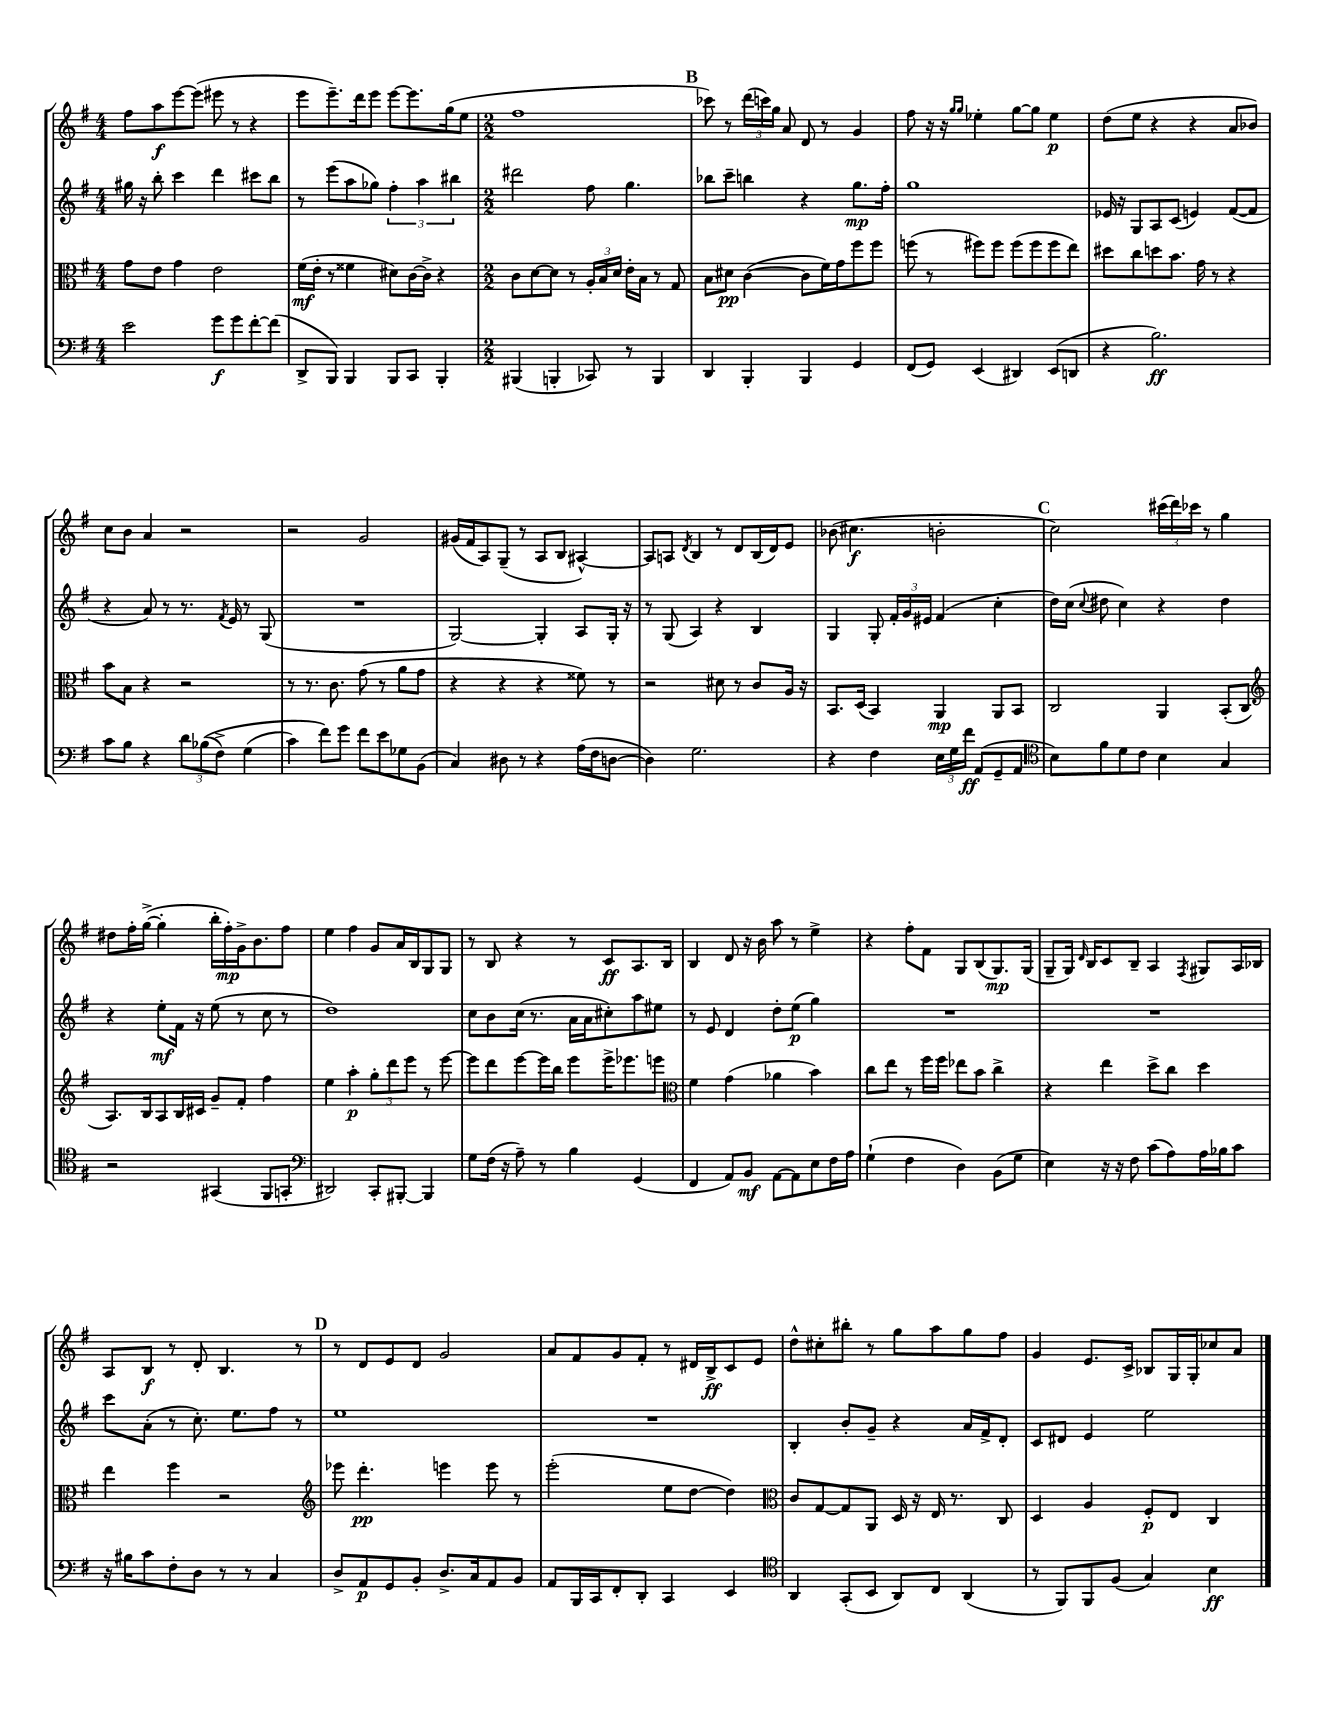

**kern	**kern	**kern	**kern
*staff4	*staff3	*staff2	*staff1
*clefF4	*clefC3	*clefG2	*clefG2
*k[f#]	*k[f#]	*k[f#]	*k[f#]
*M4/4	*M4/4	*M4/4	*M4/4
2e	8g	16gg#	8ff#
.	.	16r	.
.	8e	8bb'	8aa
.	4g	4ccc	[8eee
.	.	.	(8eee]
8g	2e	4ddd	8eee#
8g	.	.	8r
[8f#'	.	8ccc#	4r
(8f#]	.	8bb	.
=	=	=	=
8DD^	(16f#	8r	8eee
.	16e'	.	.
8BBB)	8r	(8eee	8.eee~)
4BBB	4f##	8aa	.
.	.	.	16ddd
.	.	8gg-)	8eee
8BBB	8d#)	6ff#'	[8eee
8CC	[16c	.	8.eee]
.	.	6aa	.
.	16c^]	.	.
4BBB'	4r	.	.
.	.	.	(16gg
.	.	6bb#	.
.	.	.	8ee
=	=	=	=
*M2/2	*M2/2	*M2/2	*M2/2
(4BBB#	8c	2ddd#	1ff#
.	[8d	.	.
4BBB'	8d]	.	.
.	8r	.	.
8CC-)	24A'	8ff#	.
.	24B	.	.
.	24d	.	.
8r	16e'	4.gg	.
.	16B	.	.
4BBB	8r	.	.
.	8G	.	.
=	=	=	=
4DD	8B	8bb-	8ccc-)
.	8d#	8ccc~	8r
4BBB'	([4c	4bb	(24ddd
.	.	.	24ccc)
.	.	.	24gg
.	.	.	8a
4BBB	8c]	4r	8d
.	16f#)	.	8r
.	16g	.	.
4GG	8ff#	8.gg	4g
.	8ff#	.	.
.	.	16ff#'	.
=	=	=	=
(8FF#	(8ff	1gg	8ff#
8GG)	8r	.	16r
.	.	.	16r
.	.	.	16qqgg
.	.	.	16qqgg
(4EE	8ff#)	.	4ee-'
.	8ff#	.	.
4DD#)	(8ff#	.	[8gg
.	8ff#	.	8gg]
(8EE	8ff#	.	4ee-
8DD	8ee)	.	.
=	=	=	=
4r	8dd#	16e-	(8dd
.	.	16r	.
.	8cc	8G	8ee
2.B)	8dd	8A	4r
.	8.b	(8c	.
.	.	4e)	4r
.	16g	.	.
.	8r	.	.
.	4r	([8f#	8a
.	.	8f#]	8b-)
=	=	=	=
8c	8b	4r	8cc
8B	8B	.	8b
4r	4r	8a)	4a
.	.	8r	.
12d	2r	8.r	2r
&((12B-	.	.	.
12F#^)	.	.	.
.	.	8qf#	.
.	.	16e	.
(4G	.	8r	.
.	.	(8G	.
=	=	=	=
4c)	8r	1r	2r
.	8.r	.	.
8f#&)	.	.	.
.	8.c	.	.
8g	.	.	.
8f#	(8g	.	2g
8e	8r	.	.
8G-	8a	.	.
(8BB	8g	.	.
=	=	=	=
4C)	4r	[2G)	(16g#
.	.	.	16f#
.	.	.	8A)
8D#	4r	.	(8G~
8r	.	.	8r
4r	4r	4G']	8A
.	.	.	8B
(16A	8f##)	8A	[4A#^^)
16F#	.	.	.
[8D	8r	16G'	.
.	.	16r	.
=	=	=	=
4D])	2r	8r	8A#]
.	.	(8G	8A
.	.	.	8qd
2.G	.	4A)	4B
.	8d#	4r	8r
.	8r	.	8d
.	8c	4B	(16B
.	.	.	16d)
.	16A	.	8e
.	16r	.	.
=	=	=	=
4r	8.BB	4G	(8b-
.	.	.	4.cc#
.	(16D	.	.
4F#	4BB)	8G'	.
.	.	24f#'	.
.	.	24g	.
.	.	24e#	.
24E	4AA	(4f#	2b'
24G	.	.	.
24f#	.	.	.
(8AA	.	.	.
8GG~	8AA	4cc'	.
8AA	8BB	.	.
=	=	=	=
*clefC4	*	*	*
8B)	2C	16dd)	2cc)
.	.	(16cc	.
.	.	8qqcc	.
8f#	.	8dd#	.
8d	.	4cc)	.
8c	.	.	.
4B	4AA	4r	(24ccc#
.	.	.	24ddd)
.	.	.	24ccc-
.	.	.	8r
4G	(8BB'	4dd#	4gg
.	8C	.	.
=	=	=	=
*	*clefG2	*	*
2r	8.A)	4r	8dd#
.	.	.	16ff#'
.	16B	.	([16gg^
.	8A	8ee'	4gg']
.	16B	16f#	.
.	16c#	16r	.
(4GG#	8g~	(8ee	16bb'
.	.	.	16ff#')
.	8f#'	8r	16g^
.	.	.	8.b
8FF#	4ff#	8cc	.
8GG'	.	8r	8ff#
=	=	=	=
*clefF4	*	*	*
2DD#)	4ee	1dd)	4ee
.	4aa'	.	4ff#
8CC'	12gg'	.	8g
.	12ddd	.	.
[8BBB#'	.	.	16a
.	12eee	.	.
.	.	.	16B
4BBB#]	8r	.	8G
.	[8eee	.	8G
=	=	=	=
8G	8eee]	8cc	8r
(16F#	8ddd	8b	8B
16r	.	.	.
8A~)	[8eee	(16cc	4r
.	.	8.r	.
8r	16eee]	.	.
.	16bb	.	.
4B	8eee	16a	8r
.	.	16a	.
.	16eee^	8cc#')	8c
.	8.eee-	.	.
(4GG	.	8aa	8.A
.	8eee	8ee#	.
.	.	.	16B
=	=	=	=
*	*clefC3	*	*
4FF#	4f#	8r	4B
.	.	8e	.
8AA)	(4g	4d	8d
8BB	.	.	16r
.	.	.	16b
[8AA	4a-	8dd'	8aa
8AA]	.	(8ee	8r
8E	4b)	4gg)	4ee^
16F#	.	.	.
16A	.	.	.
=	=	=	=
(4G`	8cc	1r	4r
.	8ee	.	.
4F#	8r	.	8ff#'
.	16ff#	.	8f#
.	16ff#	.	.
4D)	8ee-	.	8G
.	8b	.	(8B
(8BB	4cc^	.	8.G)
8G	.	.	.
.	.	.	(16G
=	=	=	=
4E)	4r	1r	8G~
.	.	.	16G)
.	.	.	16qqd
.	.	.	16B
16r	4ee	.	8c
16r	.	.	.
8F#	.	.	8B~
(8c	8dd^	.	4A
8A)	8cc	.	.
.	.	.	8qF#
16A	4dd	.	8G#
16B-	.	.	.
8c	.	.	16A
.	.	.	16B-
=	=	=	=
16r	4ee	8ccc	8A
16B#	.	.	.
8c	.	(8a'	8B
8F#'	4ff#	8r	8r
8D	.	8.cc')	8d'
8r	2r	.	4.B
.	.	8.ee	.
8r	.	.	.
4C	.	8ff#	.
.	.	8r	8r
=	=	=	=
*	*clefG2	*	*
8D^	8eee-	1ee	8r
8AA	4.ddd'	.	8d
8GG	.	.	8e
8BB'	.	.	8d
8.D^	4eee	.	2g
16C	.	.	.
8AA	8eee	.	.
8BB	8r	.	.
=	=	=	=
8AA	(2eee'	1r	8a
16BBB	.	.	8f#
16CC	.	.	.
8FF#'	.	.	8g
8DD'	.	.	8f#'
4CC	8ee	.	8r
.	[8dd	.	16d#
.	.	.	16B^
4EE	4dd])	.	8c
.	.	.	8e
=	=	=	=
*clefC4	*clefC3	*	*
4AA	8c	4B'	8dd^^
.	[8G	.	8cc#'
(8GG'	8G]	8b'	8bb#'
8BB	8AA	8g~	8r
8AA)	16D	4r	8gg
.	16r	.	.
8C	16E	.	8aa
.	8.r	.	.
(4AA	.	16a	8gg
.	.	16f#^	.
.	8C	8d'	8ff#
=	=	=	=
8r	4D	8c	4g
8FF#)	.	8d#	.
8FF#	4A	4e	8.e
(8F#	.	.	.
.	.	.	16c^
4G)	8F#'	2ee	8B-
.	8E	.	16G
.	.	.	16G'
4B	4C	.	8cc-
.	.	.	8a
==	==	==	==
*-	*-	*-	*-
